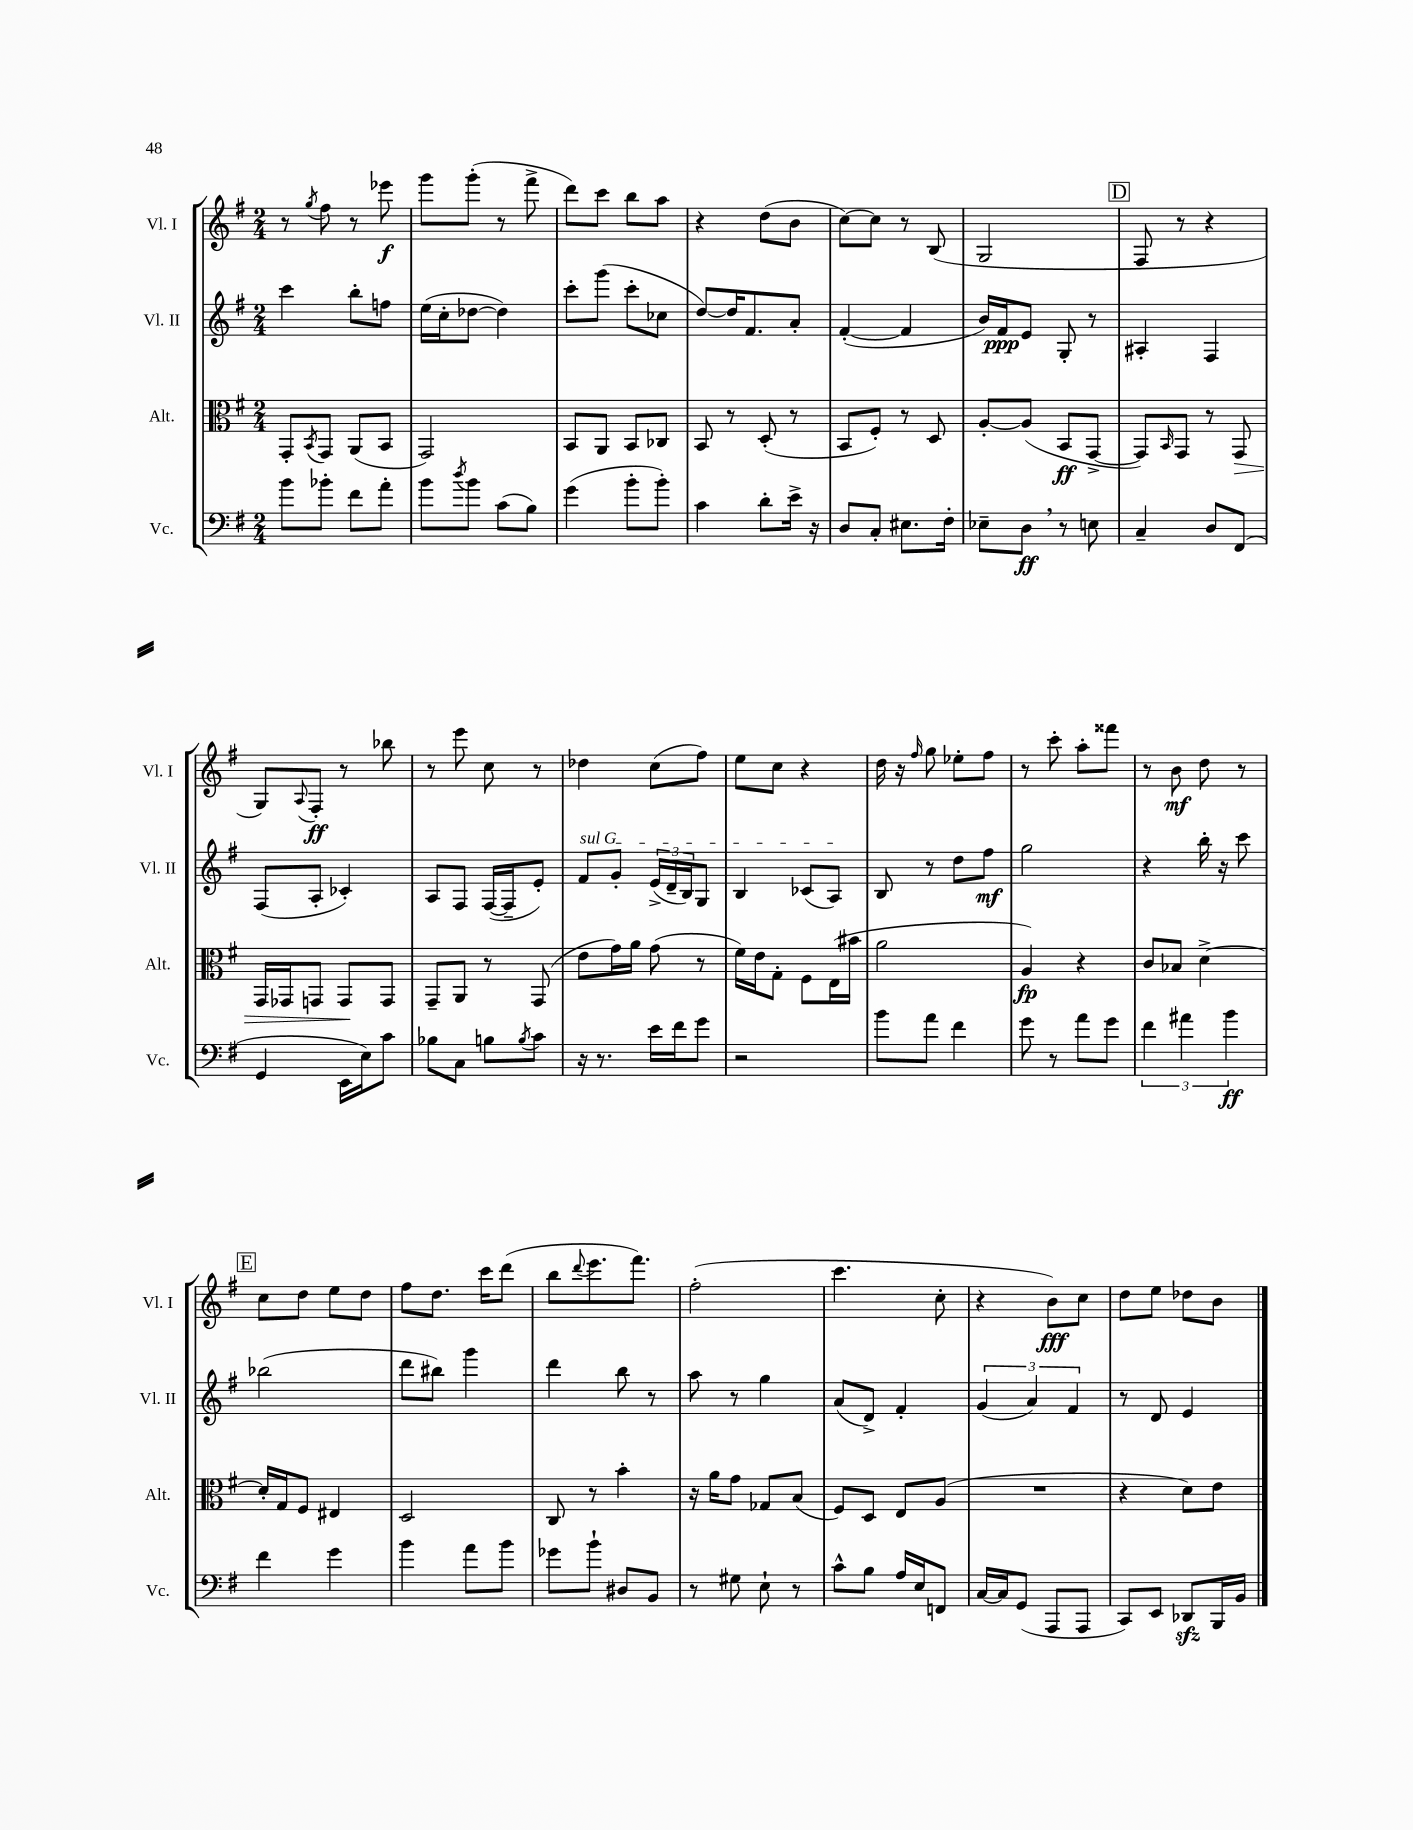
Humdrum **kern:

**kern	**dynam	**kern	**dynam	**kern	**dynam	**kern	**dynam
*part4	*part4	*part3	*part3	*part2	*part2	*part1	*part1
*staff4	*staff4	*staff3	*staff3	*staff2	*staff2	*staff1	*staff1
*I"Vc.	*	*I"Alt.	*	*I"Vl. II	*	*I"Vl. I	*
*I'Vc.	*	*I'Alt.	*	*I'Vl. II	*	*I'Vl. I	*
*clefF4	*	*clefC3	*	*clefG2	*	*clefG2	*
*k[f#]	*	*k[f#]	*	*k[f#]	*	*k[f#]	*
*M2/4	*	*M2/4	*	*M2/4	*	*M2/4	*
=22	=22	=22	=22	=22	=22	=22	=22
8b\L	.	8GG'/L	.	4ccc\	.	8r	.
.	.	8qBB/	.	.	.	8qgg/	.
8b-X'\J	.	8GG/J	.	.	.	8ff#\	.
8f#\L	.	(8AA/L	.	8bb'\L	.	8r	.
8a'\J	.	8BB/J	.	8ffn\J	.	8eee-X\	f
=23	=23	=23	=23	=23	=23	=23	=23
8b\L	.	2GG/)	.	(16ee\LL	.	8ggg\L	.
.	.	.	.	16cc'\J	.	.	.
8qdd/	.	.	.	.	.	.	.
8b\J	.	.	.	[8dd-X\J	.	(8ggg'\J	.
(8c\L	.	.	.	4dd-\])	.	8r	.
8B\J)	.	.	.	.	.	8fff#^\	.
=24	=24	=24	=24	=24	=24	=24	=24
(4g\	.	8BB/L	.	8ccc'\L	.	8ddd\L)	.
.	.	8AA/J	.	(8ggg\J	.	8ccc\J	.
8b'\L	.	8BB/L	.	8ccc'\L	.	8bb\L	.
8b'\J)	.	8C-X/J	.	8cc-X\J	.	8aa\J	.
=25	=25	=25	=25	=25	=25	=25	=25
4c\	.	8BB/	.	[8dd/L)	.	4r	.
.	.	8r	.	16dd/K]	.	.	.
.	.	.	.	8.f#/	.	.	.
8d'\L	.	(8D'/	.	.	.	(8dd\L	.
16e^\Jk	.	8r	.	8a'/J	.	8b\J	.
16r	.	.	.	.	.	.	.
=26	=26	=26	=26	=26	=26	=26	=26
8D/L	.	8BB/L	.	([4f#'/	.	[8cc\L)	.
8C'/J	.	8F#'/J)	.	.	.	8cc\J]	.
8.E#X\L	.	8r	.	4f#/]	.	8r	.
.	.	8D/	.	.	.	(8B/	.
16F#'\Jk	.	.	.	.	.	.	.
=27	=27	=27	=27	=27	=27	=27	=27
8E-X~\L	.	[8A'/L	.	16b/LL)	.	2G/	.
.	.	.	.	16f#/J	ppp	.	.
8D,\J	ff	(8A/J]	.	8e/J	.	.	.
8r	.	8BB/L	ff	8G'/	.	.	.
8En\	.	[8GG^/J	.	8r	.	.	.
!!LO:REH:place=s1:t=D
=28	=28	=28	=28	=28	=28	=28	=28
4C~/	.	8GG/L])	.	4A#X'/	.	8F#/	.
.	.	16qqBB/	.	.	.	.	.
.	.	8GG/J	.	.	.	8r	.
8D/L	.	8r	.	4F#/	.	4r	.
!	!	!	!LO:HP:b	!	!	!	!
(8FF#/J	.	8GG/	>	.	.	.	.
!!LO:LB:g=z
=29	=29	=29	=29	=29	=29	=29	=29
4GG/	.	16GG/LL	.	(8F#/L	.	8G/L)	.
.	.	16GG-X/J	.	.	.	.	.
.	.	.	.	.	.	8qqA/	.
.	.	8GGn/J	.	8A'/J	.	8F#'/J	ff
16EE\LL	.	8GG/L	.	4c-X'/)	.	8r	.
16E\J)	.	.	.	.	.	.	.
8c\J	.	8GG/J	]	.	.	8bb-X\	.
=30	=30	=30	=30	=30	=30	=30	=30
8B-X\L	.	8GG~/L	.	8A/L	.	8r	.
8C\J	.	8AA/J	.	8F#/J	.	8eee\	.
8Bn\L	.	8r	.	([16F#/LL	.	8cc\	.
.	.	.	.	16F#~/J]	.	.	.
8qB/	.	.	.	.	.	.	.
8c\J	.	(8GG/	.	8e'/J)	.	8r	.
=31	=31	=31	=31	=31	=31	=31	=31
!	!	!	!	!LO:TX:a:i:t=sul G	!	!	!
16r	.	8e\L	.	8f#/L	.	4dd-X\	.
8.r	.	.	.	.	.	.	.
.	.	16g\L)	.	8g'/J	.	.	.
.	.	16a\JJ	.	.	.	.	.
16e\LL	.	(8g\	.	(24e^/LL	.	(8cc\L	.
.	.	.	.	24d~/	.	.	.
16f#\J	.	.	.	.	.	.	.
.	.	.	.	24B/J)	.	.	.
8g\J	.	8r	.	8G/J	.	8ff#\J)	.
=32	=32	=32	=32	=32	=32	=32	=32
2r	.	16f#\LL)	.	4B/	.	8ee\L	.
.	.	16e\J	.	.	.	.	.
.	.	8G'\J	.	.	.	8cc\J	.
.	.	8F#\L	.	(8c-X/L	.	4r	.
.	.	(16E\L	.	8A/J)	.	.	.
.	.	16b#X\JJ	.	.	.	.	.
=33	=33	=33	=33	=33	=33	=33	=33
8b\L	.	2a\	.	8B/	.	16dd\	.
.	.	.	.	.	.	16r	.
.	.	.	.	.	.	16qqff#/	.
8a\J	.	.	.	8r	.	8gg\	.
4f#\	.	.	.	8dd\L	.	8ee-X'\L	.
.	.	.	.	8ff#\J	mf	8ff#\J	.
=34	=34	=34	=34	=34	=34	=34	=34
8g\	.	4A/)	fp	2gg\	.	8r	.
8r	.	.	.	.	.	8ccc'\	.
8a\L	.	4r	.	.	.	8aa'\L	.
8g\J	.	.	.	.	.	8fff##X\J	.
=35	=35	=35	=35	=35	=35	=35	=35
6f#\	.	8c/L	.	4r	.	8r	.
.	.	8B-X/J	.	.	.	8b\	mf
6a#X\	.	.	.	.	.	.	.
.	.	[4d^\	.	16bb'\	.	8dd\	.
.	.	.	.	16r	.	.	.
6b\	ff	.	.	.	.	.	.
.	.	.	.	8ccc\	.	8r	.
!!LO:LB:g=z
!!LO:REH:place=s1:t=E
=36	=36	=36	=36	=36	=36	=36	=36
4f#\	.	16d'/LL]	.	(2bb-X\	.	8cc\L	.
.	.	16G/J	.	.	.	.	.
.	.	8F#/J	.	.	.	8dd\J	.
4g\	.	4E#X/	.	.	.	8ee\L	.
.	.	.	.	.	.	8dd\J	.
=37	=37	=37	=37	=37	=37	=37	=37
4b\	.	2D/	.	8ddd\L	.	8ff#\L	.
.	.	.	.	8bb#X\J)	.	8.dd\J	.
8a\L	.	.	.	4ggg\	.	.	.
.	.	.	.	.	.	16ccc\KL	.
8b\J	.	.	.	.	.	(8ddd\J	.
=38	=38	=38	=38	=38	=38	=38	=38
8g-X\L	.	8C/	.	4ddd\	.	8bb\L	.
.	.	.	.	.	.	8qqddd/	.
8b`\J	.	8r	.	.	.	8.eee\	.
8D#X/L	.	4b'\	.	8bb\	.	.	.
.	.	.	.	.	.	8.fff#\J)	.
8BB/J	.	.	.	8r	.	.	.
=39	=39	=39	=39	=39	=39	=39	=39
8r	.	16r	.	8aa\	.	(2ff#'\	.
.	.	16a\KL	.	.	.	.	.
8G#X\	.	8g\J	.	8r	.	.	.
8E`\	.	8G-X/L	.	4gg\	.	.	.
8r	.	(8B/J	.	.	.	.	.
=40	=40	=40	=40	=40	=40	=40	=40
8c^^\L	.	8F#/L)	.	(8a/L	.	4.ccc\	.
8B\J	.	8D/J	.	8d^/J)	.	.	.
16A/LL	.	8E/L	.	4f#'/	.	.	.
16E/J	.	.	.	.	.	.	.
8FFn/J	.	(8A/J	.	.	.	8cc'\	.
=41	=41	=41	=41	=41	=41	=41	=41
[16C/LL	.	2r	.	(6g/	.	4r	.
16C/J]	.	.	.	.	.	.	.
(8GG/J	.	.	.	.	.	.	.
.	.	.	.	6a/)	.	.	.
8AAA/L	.	.	.	.	.	8b\L)	fff
.	.	.	.	6f#/	.	.	.
8AAA/J	.	.	.	.	.	8cc\J	.
=42	=42	=42	=42	=42	=42	=42	=42
8CC/L)	.	4r	.	8r	.	8dd\L	.
8EE/J	.	.	.	8d/	.	8ee\J	.
8DD-Xzz/L	.	8d\L)	.	4e/	.	8dd-X\L	.
16BBB/L	.	8e\J	.	.	.	8b\J	.
16BB/JJ	.	.	.	.	.	.	.
==	==	==	==	==	==	==	==
*-	*-	*-	*-	*-	*-	*-	*-
